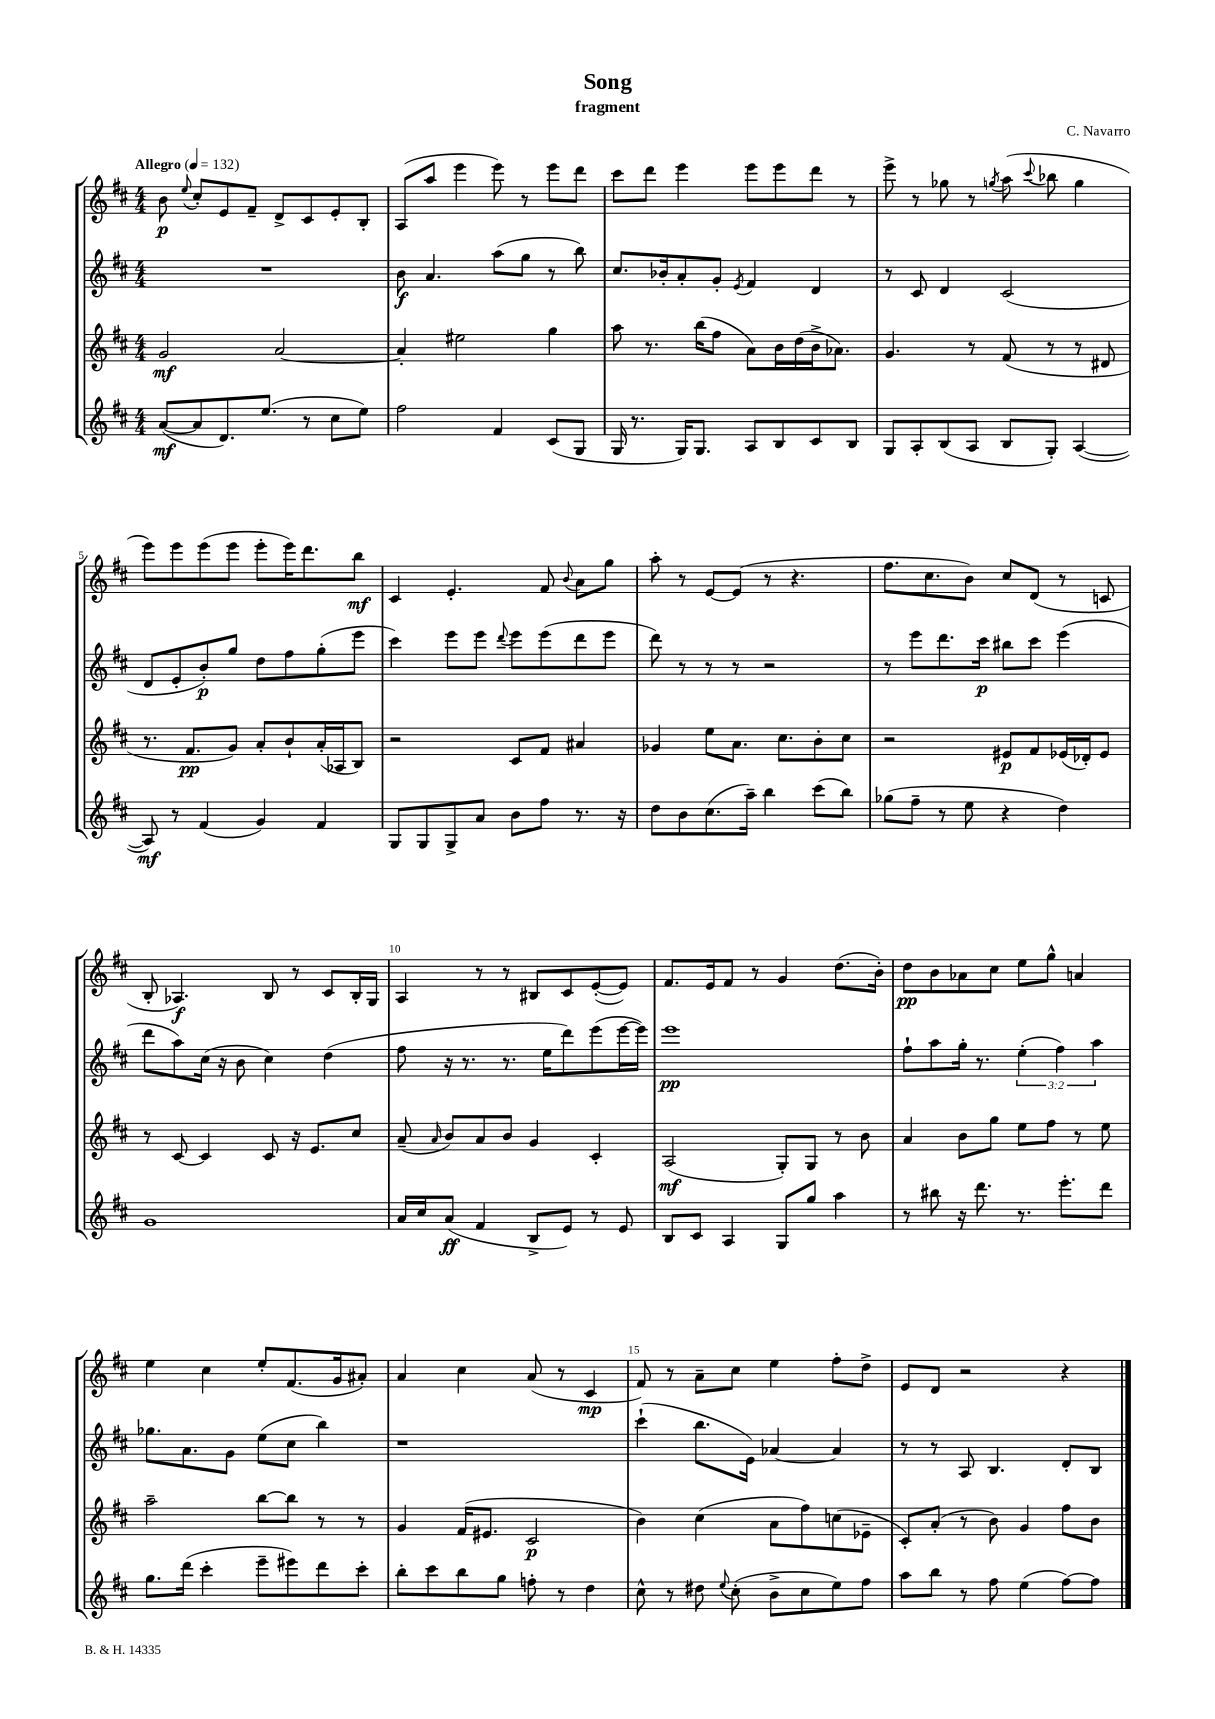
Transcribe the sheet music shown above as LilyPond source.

\header { title = "Song" composer = "C. Navarro" subtitle = "fragment" }
<<
\new StaffGroup <<
\new Staff = "s0" {
    \clef treble \key d \major \numericTimeSignature \time 4/4 \tempo "Allegro" 4 = 132
    \autoBeamOff b'8\p \appoggiatura { e''8 } cis''8[-. e'8 fis'8]-- d'8[-> cis'8 e'8-. b8]-. |
    a8[( a''8] e'''4 e'''8) r8 e'''8[ d'''8] |
    cis'''8[ d'''8] e'''4 e'''8[ e'''8 d'''8] r8 |
    e'''8-> r8 ges''8 r8 \acciaccatura { g''8 } a''8( \appoggiatura { cis'''8 } bes''8 g''4 |
    e'''8[) e'''8 e'''8( e'''8] e'''8[-. e'''16) d'''8. b''8]\mf |
    cis'4 e'4.-. fis'8 \appoggiatura { b'8 } a'8[ g''8] |
    a''8-. r8 e'8[~ e'8]( r8 r4. |
    fis''8.[ cis''8. b'8]) cis''8[ d'8]( r8 c'8 |
    b8-. aes4.\f) b8 r8 cis'8[ b16-. g16] |
    a4 r8 r8 bis8[ cis'8 e'8~-.( e'8]) |
    fis'8.[ e'16 fis'8] r8 g'4 d''8.[( b'16]-.) |
    d''8[\pp b'8 aes'8 cis''8] e''8[ g''8]-^ a'4 |
    e''4 cis''4 e''8[-. fis'8.( g'16 ais'8]-.) |
    a'4 cis''4 a'8( r8 cis'4\mp |
    fis'8) r8 a'8[-- cis''8] e''4 fis''8[-. d''8]-> |
    e'8[ d'8] r2 r4 \bar "|." |
}
\new Staff = "s1" {
    \clef treble \key d \major \numericTimeSignature \time 4/4 \override Staff.TupletNumber.text = #tuplet-number::calc-fraction-text
    \autoBeamOff R1 |
    b'8\f a'4. a''8[( g''8] r8 b''8) |
    cis''8.[ bes'16-. a'8-. g'8]-. \acciaccatura { e'8 } fis'4 d'4 |
    r8 cis'8 d'4 cis'2( |
    d'8[ e'8-. b'8-.\p) g''8] d''8[ fis''8 g''8-.( e'''8] |
    cis'''4) e'''8[ e'''8] \appoggiatura { d'''8 } e'''8[ e'''8( d'''8 e'''8] |
    d'''8) r8 r8 r8 r2 |
    r8 e'''8[ d'''8. cis'''16]\p bis''8[ cis'''8] e'''4( |
    d'''8[ a''8) cis''16]( r16 b'8 cis''4) d''4( |
    fis''8 r16 r8. r8. e''16[ d'''8) e'''8( e'''16~ e'''16]) |
    e'''1\pp |
    fis''8[-! a''8 g''16]-. r8. \tuplet 3/2 { e''4-.( fis''4) a''4 } |
    ges''8.[ a'8. g'8] e''8[( cis''8] b''4) |
    r1 |
    cis'''4-!( b''8.[ e'16]) aes'4~ aes'4 |
    r8 r8 a8 b4. d'8[-. b8] \bar "|." |
}
\new Staff = "s2" {
    \clef treble \key d \major \numericTimeSignature \time 4/4
    \autoBeamOff g'2\mf a'2~ |
    a'4-. eis''2 g''4 |
    a''8 r8. b''16[( fis''8] a'8[) b'16 d''16( b'16-> aes'8.]) |
    g'4. r8 fis'8( r8 r8 dis'8 |
    r8. fis'8.[\pp g'8]) a'8[-. b'8-! a'16-.( aes16 b8]) |
    r2 cis'8[ fis'8] ais'4 |
    ges'4 e''8[ a'8.] cis''8.[ b'8-. cis''8] |
    r2 eis'8[\p fis'8 ees'16( des'16-.) ees'8] |
    r8 cis'8~ cis'4 cis'8 r16 e'8.[ cis''8] |
    a'8--( \grace { a'16 } b'8[) a'8 b'8] g'4 cis'4-. |
    a2\mf( g8[-.) g8] r8 b'8 |
    a'4 b'8[ g''8] e''8[ fis''8] r8 e''8 |
    a''2-- b''8[~ b''8] r8 r8 |
    g'4 fis'16[( eis'8.] cis'2\p |
    b'4) cis''4( a'8[ fis''8) c''8( ees'8]-- |
    cis'8[-.) a'8]-.( r8 b'8) g'4 fis''8[ b'8] \bar "|." |
}
\new Staff = "s3" {
    \clef treble \key d \major \numericTimeSignature \time 4/4
    \autoBeamOff a'8[~\mf( a'8 d'8.) e''8.]( r8 cis''8[ e''8]) |
    fis''2 fis'4 cis'8[( g8] |
    g16 r8. g16[) g8.] a8[ b8 cis'8 b8] |
    g8[ a8-. b8( a8] b8[ g8]-.) a4~( |
    a8\mf) r8 fis'4( g'4) fis'4 |
    g8[ g8 g8-> a'8] b'8[ fis''8] r8. r16 |
    d''8[ b'8 cis''8.( a''16]--) b''4 cis'''8[( b''8]) |
    ges''8[( fis''8]-- r8 e''8 r4 d''4) |
    g'1 |
    a'16[ cis''16 a'8]\ff( fis'4 b8[-> e'8]) r8 e'8 |
    b8[ cis'8] a4 g8[ g''8] a''4 |
    r8 bis''8 r16 d'''8. r8. e'''8.[-. d'''8] |
    g''8.[ d'''16]( cis'''4-. e'''8[-- eis'''8) d'''8 cis'''8]-. |
    b''8[-. cis'''8 b''8 g''8] f''8-. r8 d''4 |
    cis''8-^ r8 dis''8 \appoggiatura { e''8 } cis''8-.( b'8[-> cis''8 e''8) fis''8] |
    a''8[ b''8] r8 fis''8 e''4( fis''8[~) fis''8] \bar "|." |
}
>>
>>
\layout { \context { \Score \override BarNumber.break-visibility = ##(#f #t #t) barNumberVisibility = #(every-nth-bar-number-visible 5) } }
